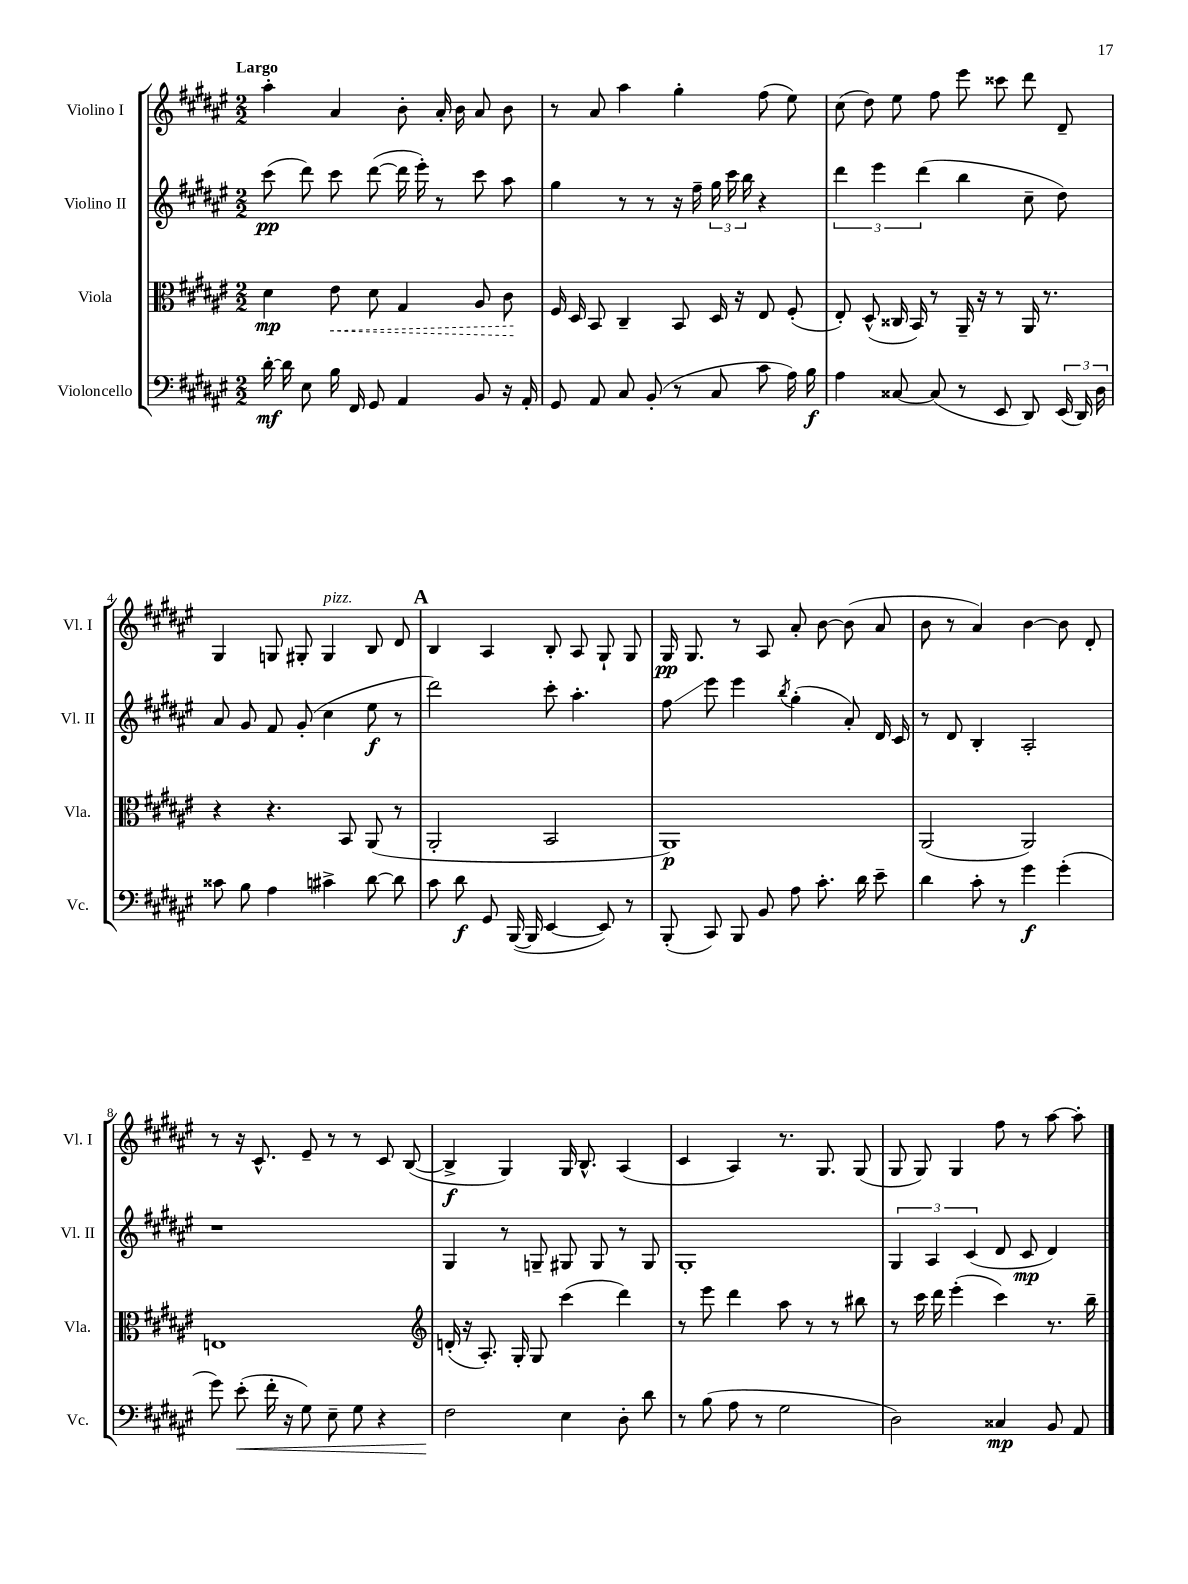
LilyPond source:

<<
\new StaffGroup <<
\new Staff = "s0" \with { instrumentName = "Violino I" shortInstrumentName = "Vl. I" } {
    \clef treble \key fis \major \numericTimeSignature \time 2/2 \tempo "Largo"
    \autoBeamOff ais''4-. ais'4 b'8-. ais'16-. b'16 ais'8 b'8 |
    r8 ais'8 ais''4 gis''4-. fis''8( eis''8) |
    cis''8( dis''8) eis''8 fis''8 eis'''8 cisis'''8 dis'''8 dis'8-- |
    gis4 g8 gis8-. gis4^\markup { \italic "pizz." } b8 dis'8 |
    \mark \markup { \bold "A" } b4 ais4 b8-. ais8 gis8-! gis8 |
    gis16\pp gis8. r8 ais8 ais'8-. b'8~ b'8( ais'8 |
    b'8 r8 ais'4) b'4~ b'8 dis'8-. |
    r8 r16 cis'8.-^ eis'8-- r8 r8 cis'8 b8~( |
    b4->\f gis4) gis16 b8.-^ ais4( |
    cis'4 ais4) r8. gis8. gis8( |
    gis8 gis8) gis4 fis''8 r8 ais''8~ ais''8-. \bar "|." |
}
\new Staff = "s1" \with { instrumentName = "Violino II" shortInstrumentName = "Vl. II" } {
    \clef treble \key fis \major \numericTimeSignature \time 2/2
    \autoBeamOff cis'''8\pp( dis'''8) cis'''8 dis'''8~( dis'''16 eis'''16-.) r8 cis'''8 ais''8 |
    gis''4 r8 r8 r16 fis''16-- \tuplet 3/2 { gis''16 cis'''16 b''16 } r4 |
    \tuplet 3/2 { dis'''4 eis'''4 dis'''4( } b''4 cis''8-- dis''8) |
    ais'8 gis'8 fis'8 gis'8-.( cis''4 eis''8\f r8 |
    \mark \markup { \bold "A" } dis'''2) cis'''8-. ais''4.-. |
    fis''8\glissando eis'''8 eis'''4 \acciaccatura { b''8 } gis''4-.( ais'8-.) dis'16 cis'16 |
    r8 dis'8 b4-. ais2-. |
    r1 |
    gis4 r8 g8-- gis8 gis8 r8 gis8 |
    gis1-. |
    \tuplet 3/2 { gis4 ais4 cis'4( } dis'8 cis'8\mp dis'4) \bar "|." |
}
\new Staff = "s2" \with { instrumentName = "Viola" shortInstrumentName = "Vla." } {
    \clef alto \key fis \major \numericTimeSignature \time 2/2
    \autoBeamOff dis'4\mp \once \override Hairpin.style = #'dashed-line eis'8\< dis'8 gis4 ais8 cis'8\! |
    fis16 dis16 b,8 cis4-- b,8 dis16 r16 eis8 fis8-.( |
    eis8-.) dis8-^( cisis16 b,16) r8 ais,16-- r16 r8 ais,16 r8. |
    r4 r4. b,8 ais,8( r8 |
    \mark \markup { \bold "A" } ais,2-. b,2 |
    ais,1\p) |
    ais,2( ais,2) |
    e1 |
    \clef treble d'16-.( r16 ais8.-.) gis16-. gis8 cis'''4( dis'''4) |
    r8 eis'''8 dis'''4 ais''8 r8 r8 bis''8 |
    r8 cis'''16 dis'''16 eis'''4-.( cis'''4) r8. b''16-- \bar "|." |
}
\new Staff = "s3" \with { instrumentName = "Violoncello" shortInstrumentName = "Vc." } {
    \clef bass \key fis \major \numericTimeSignature \time 2/2
    \autoBeamOff dis'16~-.\mf dis'16 eis8 b16 fis,16 gis,8 ais,4 b,8 r16 ais,16-. |
    gis,8 ais,8 cis8 b,8-.( r8 cis8 cis'8 ais16) b16\f |
    ais4 cisis8~ cisis8( r8 eis,8 dis,8) \tuplet 3/2 { eis,16( dis,16) dis16 } |
    cisis'8 b8 ais4 cis'4-> dis'8~ dis'8 |
    \mark \markup { \bold "A" } cis'8 dis'8\f gis,8 b,,16~( b,,16 eis,4~ eis,8) r8 |
    b,,8-.( cis,8) b,,8 b,8 ais8 cis'8.-. dis'16 eis'8-- |
    dis'4 cis'8-. r8 gis'4\f gis'4-.( |
    gis'8) eis'8-.\<( fis'16-. r16 gis8) eis8-- gis8 r4 |
    fis2\! eis4 dis8-. dis'8 |
    r8 b8( ais8 r8 gis2 |
    dis2) cisis4\mp b,8 ais,8 \bar "|." |
}
>>
>>
